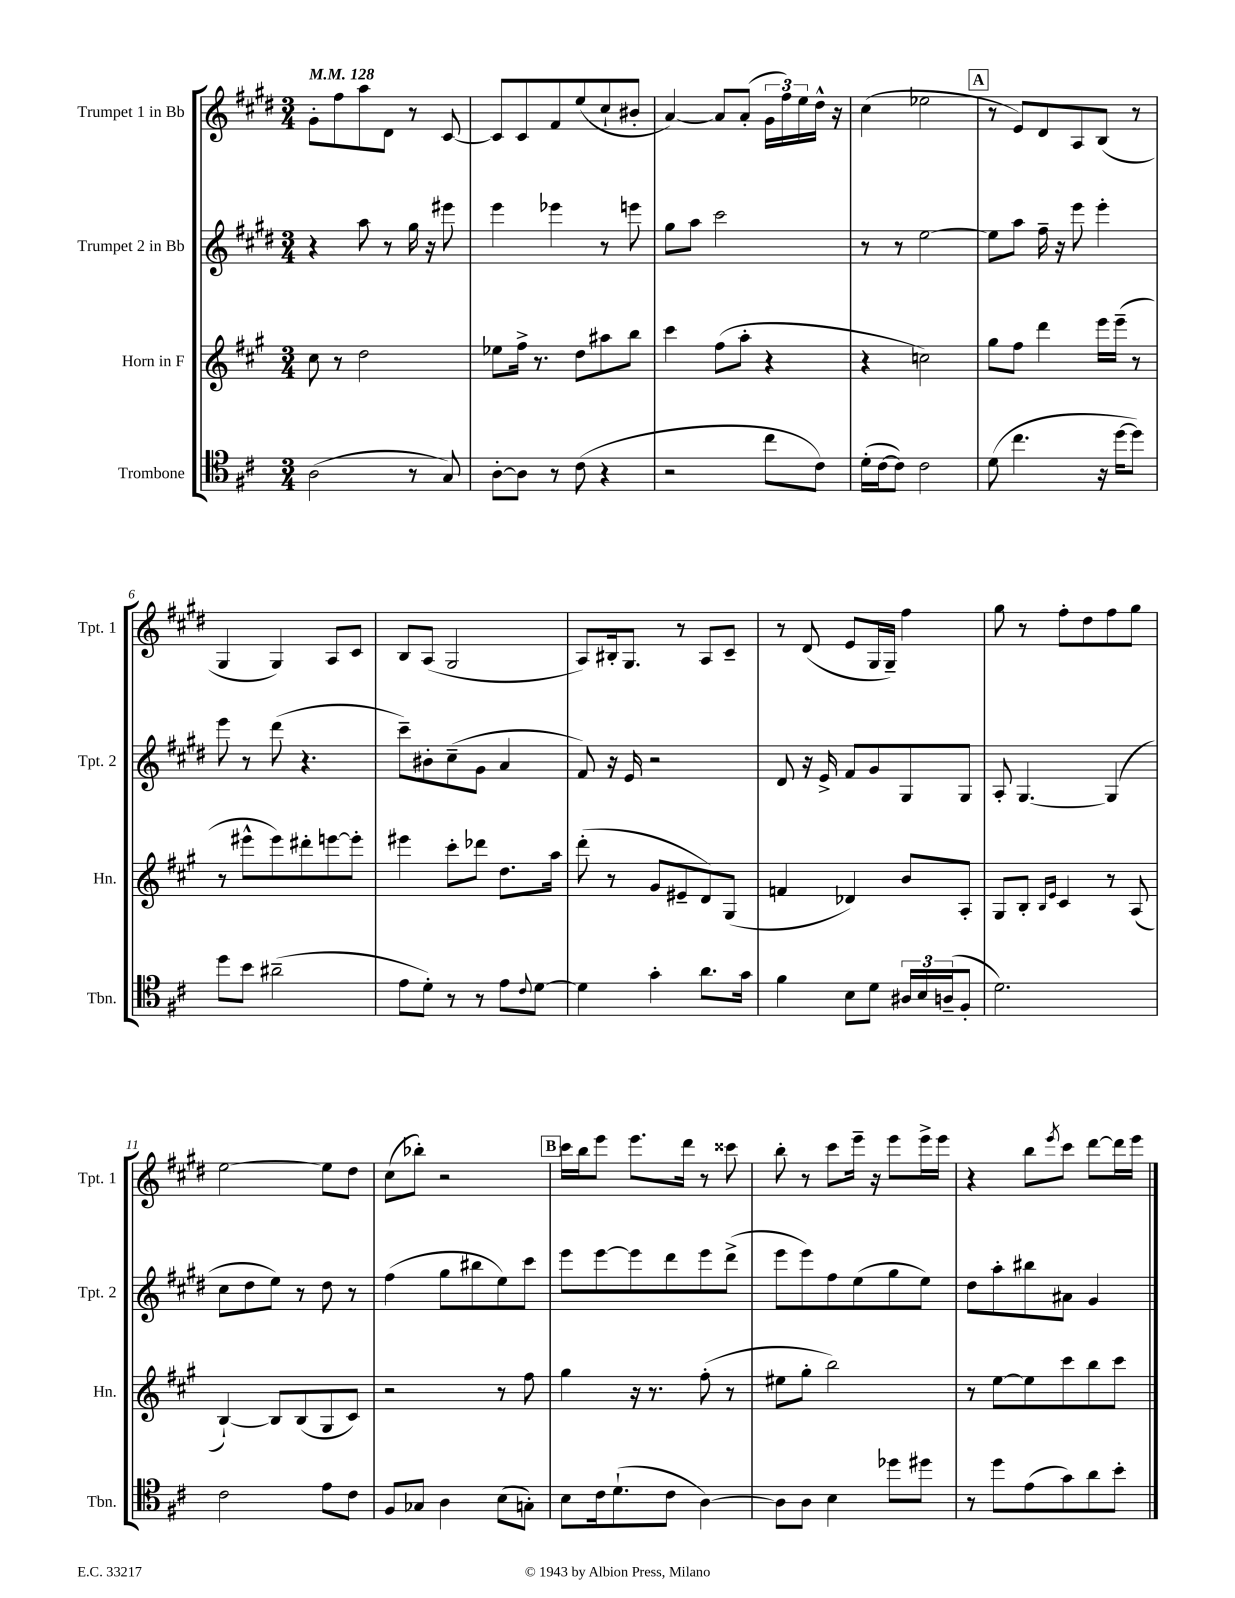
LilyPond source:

<<
\new StaffGroup <<
\new Staff = "s0" \with { instrumentName = "Trumpet 1 in Bb" shortInstrumentName = "Tpt. 1" } {
    \clef treble \key e \major \numericTimeSignature \time 3/4 \tempo 4 = 128
    gis'8-. fis''8 a''8 dis'8 r8 cis'8~ |
    cis'8 cis'8 fis'8 e''8( cis''8-! bis'8-. |
    a'4~) a'8 a'8-.( \tuplet 3/2 { gis'16 fis''16) e''16 } dis''16-^ r16 |
    cis''4( ees''2 |
    \mark \markup { \box "A" } r8 e'8) dis'8 a8 b8( r8 |
    gis4 gis4) a8 cis'8 |
    b8 a8( gis2 |
    a8) bis16-. gis8. r8 a8 cis'8-- |
    r8 dis'8( e'8 gis16 gis16--) fis''4 |
    gis''8 r8 fis''8-. dis''8 fis''8 gis''8 |
    e''2~ e''8 dis''8 |
    cis''8( bes''8-.) r2 |
    \mark \markup { \box "B" } cis'''16 b''16 e'''8 e'''8. dis'''16 r8 cisis'''8 |
    b''8-. r8 cis'''8 e'''16-- r16 e'''8 e'''16-> e'''16 |
    r4 b''8 \acciaccatura { e'''8 } cis'''8 dis'''8~ dis'''16 e'''16 \bar "|." |
}
\new Staff = "s1" \with { instrumentName = "Trumpet 2 in Bb" shortInstrumentName = "Tpt. 2" } {
    \clef treble \key e \major \numericTimeSignature \time 3/4
    r4 a''8 r8 gis''16 r16 eis'''8 |
    e'''4 ees'''4 r8 e'''8 |
    gis''8 a''8 cis'''2 |
    r8 r8 e''2~ |
    \mark \markup { \box "A" } e''8 a''8 fis''16-- r16 e'''8 e'''4-. |
    e'''8 r8 dis'''8( r4. |
    cis'''8--) bis'8-. cis''8--( gis'8 a'4 |
    fis'8) r16 e'16 r2 |
    dis'8 r16 e'16-> fis'8 gis'8 gis8 gis8 |
    a8-. gis4.~ gis4( |
    cis''8 dis''8 e''8) r8 dis''8 r8 |
    fis''4( gis''8 bis''8 e''8) cis'''8 |
    \mark \markup { \box "B" } e'''8 e'''8~ e'''8 dis'''8 e'''8 dis'''8->( |
    e'''8 e'''8) fis''8 e''8( gis''8 e''8) |
    dis''8 a''8-. bis''8 ais'8 gis'4 \bar "|." |
}
\new Staff = "s2" \with { instrumentName = "Horn in F" shortInstrumentName = "Hn." } {
    \clef treble \key a \major \numericTimeSignature \time 3/4
    cis''8 r8 d''2 |
    ees''8 fis''16-> r8. d''8 ais''8 b''8 |
    cis'''4 fis''8( a''8-. r4 |
    r4 c''2) |
    \mark \markup { \box "A" } gis''8 fis''8 d'''4 e'''16 e'''16--( r8 |
    r8 eis'''8-^ eis'''8) dis'''8-. e'''8~ e'''8-. |
    eis'''4 cis'''8-. des'''8 d''8. a''16 |
    d'''8-.( r8 gis'8 eis'8-- d'8) gis8( |
    f'4 des'4) b'8 a8-. |
    gis8 b8-. \grace { b16 e'16 } cis'4 r8 a8( |
    b4~-!) b8 b8( gis8 cis'8) |
    r2 r8 fis''8 |
    \mark \markup { \box "B" } gis''4 r16 r8. fis''8-.( r8 |
    eis''8 gis''8-. b''2) |
    r8 e''8~ e''8 cis'''8 b''8 cis'''8 \bar "|." |
}
\new Staff = "s3" \with { instrumentName = "Trombone" shortInstrumentName = "Tbn." } {
    \clef tenor \key d \major \numericTimeSignature \time 3/4
    a2( r8 g8) |
    a8~-. a8 r8 cis'8( r4 |
    r2 cis''8 cis'8) |
    d'16-.( cis'16~ cis'8) cis'2 |
    \mark \markup { \box "A" } d'8( cis''4. r16 d''16~ d''8) |
    d''8 b'8 ais'2--( |
    e'8 d'8-.) r8 r8 e'8 \appoggiatura { cis'8 } d'8~ |
    d'4 g'4-. a'8. g'16 |
    fis'4 b8 d'8 \tuplet 3/2 { ais16 b16 a16--( } fis8-. |
    d'2.) |
    cis'2 e'8 cis'8 |
    fis8 ges8 a4 b8( g8-.) |
    \mark \markup { \box "B" } b8 cis'16 d'8.-!( cis'8 a4~) |
    a8 a8 b4 des''8 dis''8 |
    r8 d''8 e'8( g'8) a'8 b'8-. \bar "|." |
}
>>
>>
